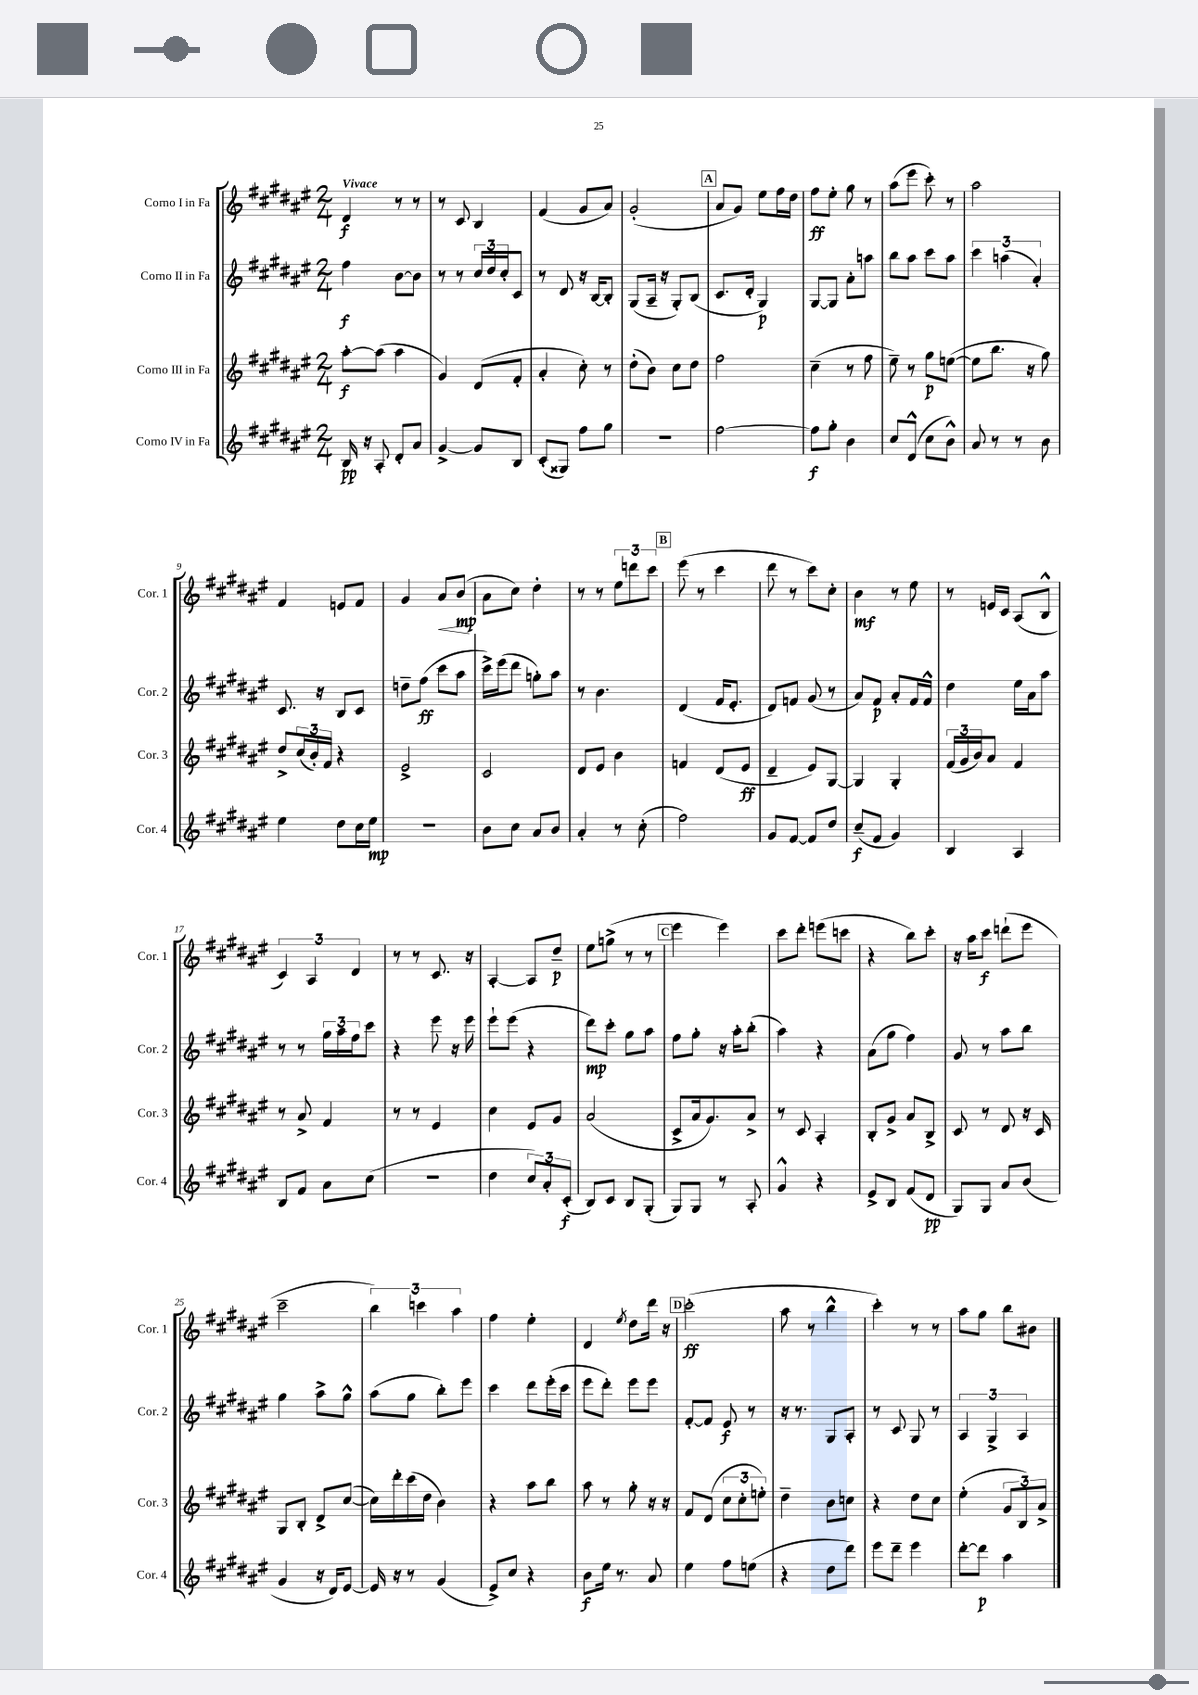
<<
\new StaffGroup <<
\new Staff = "s0" \with { instrumentName = "Corno I in Fa" shortInstrumentName = "Cor. 1" } {
    \clef treble \key fis \major \numericTimeSignature \time 2/4 \tempo "Vivace"
    dis'4\f r8 r8 |
    r8 cis'8 b4 |
    fis'4( gis'8 ais'8) |
    gis'2-.( |
    \mark \markup { \box "A" } ais'8 gis'8) eis''8 fis''16 dis''16 |
    fis''8\ff eis''8-. gis''8 r8 |
    ais''8( eis'''8 cis'''8-.) r8 |
    ais''2 |
    fis'4 e'8 fis'8 |
    gis'4 ais'8\< b'8\mp\!( |
    ais'8 cis''8) dis''4-. |
    r8 r8 \tuplet 3/2 { eis''8 d'''8 cis'''8 } |
    \mark \markup { \box "B" } eis'''8( r8 cis'''4 |
    dis'''8 r8 cis'''8) cis''8-. |
    b'4\mf r8 eis''8 |
    r8 e'16 cis'16 ais8( b8-^ |
    \tuplet 3/2 { cis'4) ais4 dis'4 } |
    r8 r8 cis'8. r16 |
    ais4~-. ais8 dis''8--\p |
    eis''8 g''8->( r8 r8 |
    \mark \markup { \box "C" } eis'''4 eis'''4) |
    cis'''8 dis'''8-. e'''8( c'''8 |
    r4 b''8) cis'''8-. |
    r16 ais''16 cis'''8\f d'''8-!( eis'''8 |
    cis'''2-- |
    \tuplet 3/2 { b''4) c'''4 ais''4 } |
    fis''4 eis''4-. |
    dis'4 \acciaccatura { eis''8 } dis''8 dis'''16 r16 |
    \mark \markup { \box "D" } cis'''2-.\ff( |
    ais''8 r8 b''4-^ |
    cis'''4-.) r8 r8 |
    ais''8 gis''8 b''8 bis'8 \bar "|." |
}
\new Staff = "s1" \with { instrumentName = "Corno II in Fa" shortInstrumentName = "Cor. 2" } {
    \clef treble \key fis \major \numericTimeSignature \time 2/4
    fis''4\f b'8~ b'8 |
    r8 r8 \tuplet 3/2 { cis''16 dis''16 cis''16-. } cis'8 |
    r8 dis'8 r16 b16~ b8-. |
    gis8( ais16-- r16 gis8-.) b8( |
    \mark \markup { \box "A" } cis'8. dis'16-. gis4\p) |
    gis8~ gis8 ais'8-. a''8 |
    b''8 ais''8 cis'''8 ais''8 |
    \tuplet 3/2 { cis'''4 a''4( ais'4-.) } |
    cis'8. r16 b8 cis'8 |
    d''8-- fis''8\ff( cis'''8 ais''8 |
    cis'''16->) eis'''16( dis'''8 g''8-.) ais''8 |
    r8 b'4. |
    \mark \markup { \box "B" } dis'4( fis'16 eis'8.-. |
    dis'8) f'8 gis'8( r8 |
    ais'8) fis'8\p ais'8-. fis'16 fis'16-^ |
    dis''4 eis''16 ais'16 ais''8 |
    r8 r8 \tuplet 3/2 { gis''16 ais''16 fis''16 } cis'''8 |
    r4 eis'''8 r16 eis'''16 |
    eis'''8-! eis'''8( r4 |
    dis'''8\mp) cis'''8-. gis''8 ais''8 |
    \mark \markup { \box "C" } fis''8 gis''8-. r16 ais''16-. b''8-.( |
    ais''4) r4 |
    ais'8( gis''8 fis''4) |
    gis'8 r8 ais''8 b''8 |
    gis''4 ais''8-> gis''8-^ |
    ais''8( gis''8 b''8-.) eis'''8 |
    cis'''4 dis'''8 eis'''16-.( cis'''16 |
    eis'''8 dis'''8-.) eis'''8 eis'''8 |
    \mark \markup { \box "D" } fis'8~-. fis'8 eis'8\f r8 |
    r16 r8. gis8 ais8-. |
    r8 cis'8 gis8 r8 |
    \tuplet 3/2 { ais4 gis4-> ais4 } \bar "|." |
}
\new Staff = "s2" \with { instrumentName = "Corno III in Fa" shortInstrumentName = "Cor. 3" } {
    \clef treble \key fis \major \numericTimeSignature \time 2/4
    ais''8~-.\f ais''8( ais''4 |
    gis'4) dis'8( fis'8-. |
    ais'4-. cis''8-.) r8 |
    dis''8-.( b'8) cis''8 dis''8 |
    \mark \markup { \box "A" } fis''2 |
    cis''4--( r8 fis''8 |
    eis''8--) r8 gis''8\p e''8~( |
    e''8 b''8. r16 gis''8) |
    dis''8-> \tuplet 3/2 { cis''16( b'16-.) fis'16 } r4 |
    eis'2-> |
    cis'2 |
    dis'8 eis'8 b'4 |
    \mark \markup { \box "B" } f'4 dis'8( eis'8\ff |
    dis'4-- eis'8) gis8~ |
    gis4 gis4-. |
    \tuplet 3/2 { fis'16( gis'16 b'16) } ais'8 fis'4 |
    r8 ais'8-> fis'4 |
    r8 r8 eis'4 |
    cis''4 eis'8 gis'8 |
    ais'2( |
    \mark \markup { \box "C" } cis'8-> ais'16 gis'8.) ais'8-> |
    r8 cis'8 ais4-. |
    b8-. gis'8-> ais'8 b8-> |
    cis'8 r8 dis'8 r16 cis'16 |
    gis8 b8-. dis'8-> cis''8~( |
    cis''16) dis'''16-. cis'''16( dis''16 b'4) |
    r4 ais''8 b''8 |
    ais''8 r8 gis''8-. r16 r16 |
    \mark \markup { \box "D" } fis'8 dis'8( \tuplet 3/2 { cis''8 cis''8-. e''8-.) } |
    dis''4-- b'8 c''8 |
    r4 dis''8 cis''8 |
    eis''4-.( \tuplet 3/2 { gis'8 b8) ais'8-> } \bar "|." |
}
\new Staff = "s3" \with { instrumentName = "Corno IV in Fa" shortInstrumentName = "Cor. 4" } {
    \clef treble \key fis \major \numericTimeSignature \time 2/4
    b16\pp r16 ais8-. dis'8-. ais'8 |
    gis'4~-> gis'8 b8 |
    cis'8-.( gisis8) fis''8 gis''8 |
    r2 |
    \mark \markup { \box "A" } fis''2~ |
    fis''8\f gis''8-. b'4 |
    cis''8 dis'8-^( cis''8 b'8-^) |
    ais'8 r8 r8 b'8 |
    eis''4 dis''8 cis''16 eis''16\mp |
    r2 |
    b'8 cis''8 ais'8 b'8 |
    ais'4-. r8 cis''8-.( |
    \mark \markup { \box "B" } fis''2) |
    gis'8 fis'8~ fis'8 dis''8 |
    cis''8--\f( fis'8 gis'4) |
    b4 ais4 |
    b8 fis'8 ais'8 cis''8( |
    r2 |
    dis''4 \tuplet 3/2 { cis''8) ais'8-. cis'8-.\f( } |
    b8) cis'8 b8 gis8-.( |
    \mark \markup { \box "C" } gis8) gis8 r8 ais8-. |
    gis'4-^ r4 |
    eis'8-> b8 fis'8( dis'8\pp |
    gis8) gis8 ais'8 b'8( |
    gis'4 r16 dis'16) eis'8~ |
    eis'16 r16 r8 gis'4( |
    eis'8->) cis''8 r4 |
    b'8\f eis''16 r8. ais'8 |
    \mark \markup { \box "D" } eis''4 fis''8 e''8( |
    r4 dis''8 dis'''8) |
    eis'''8 dis'''8-- eis'''4 |
    dis'''8~-. dis'''8\p ais''4 \bar "|." |
}
>>
>>
